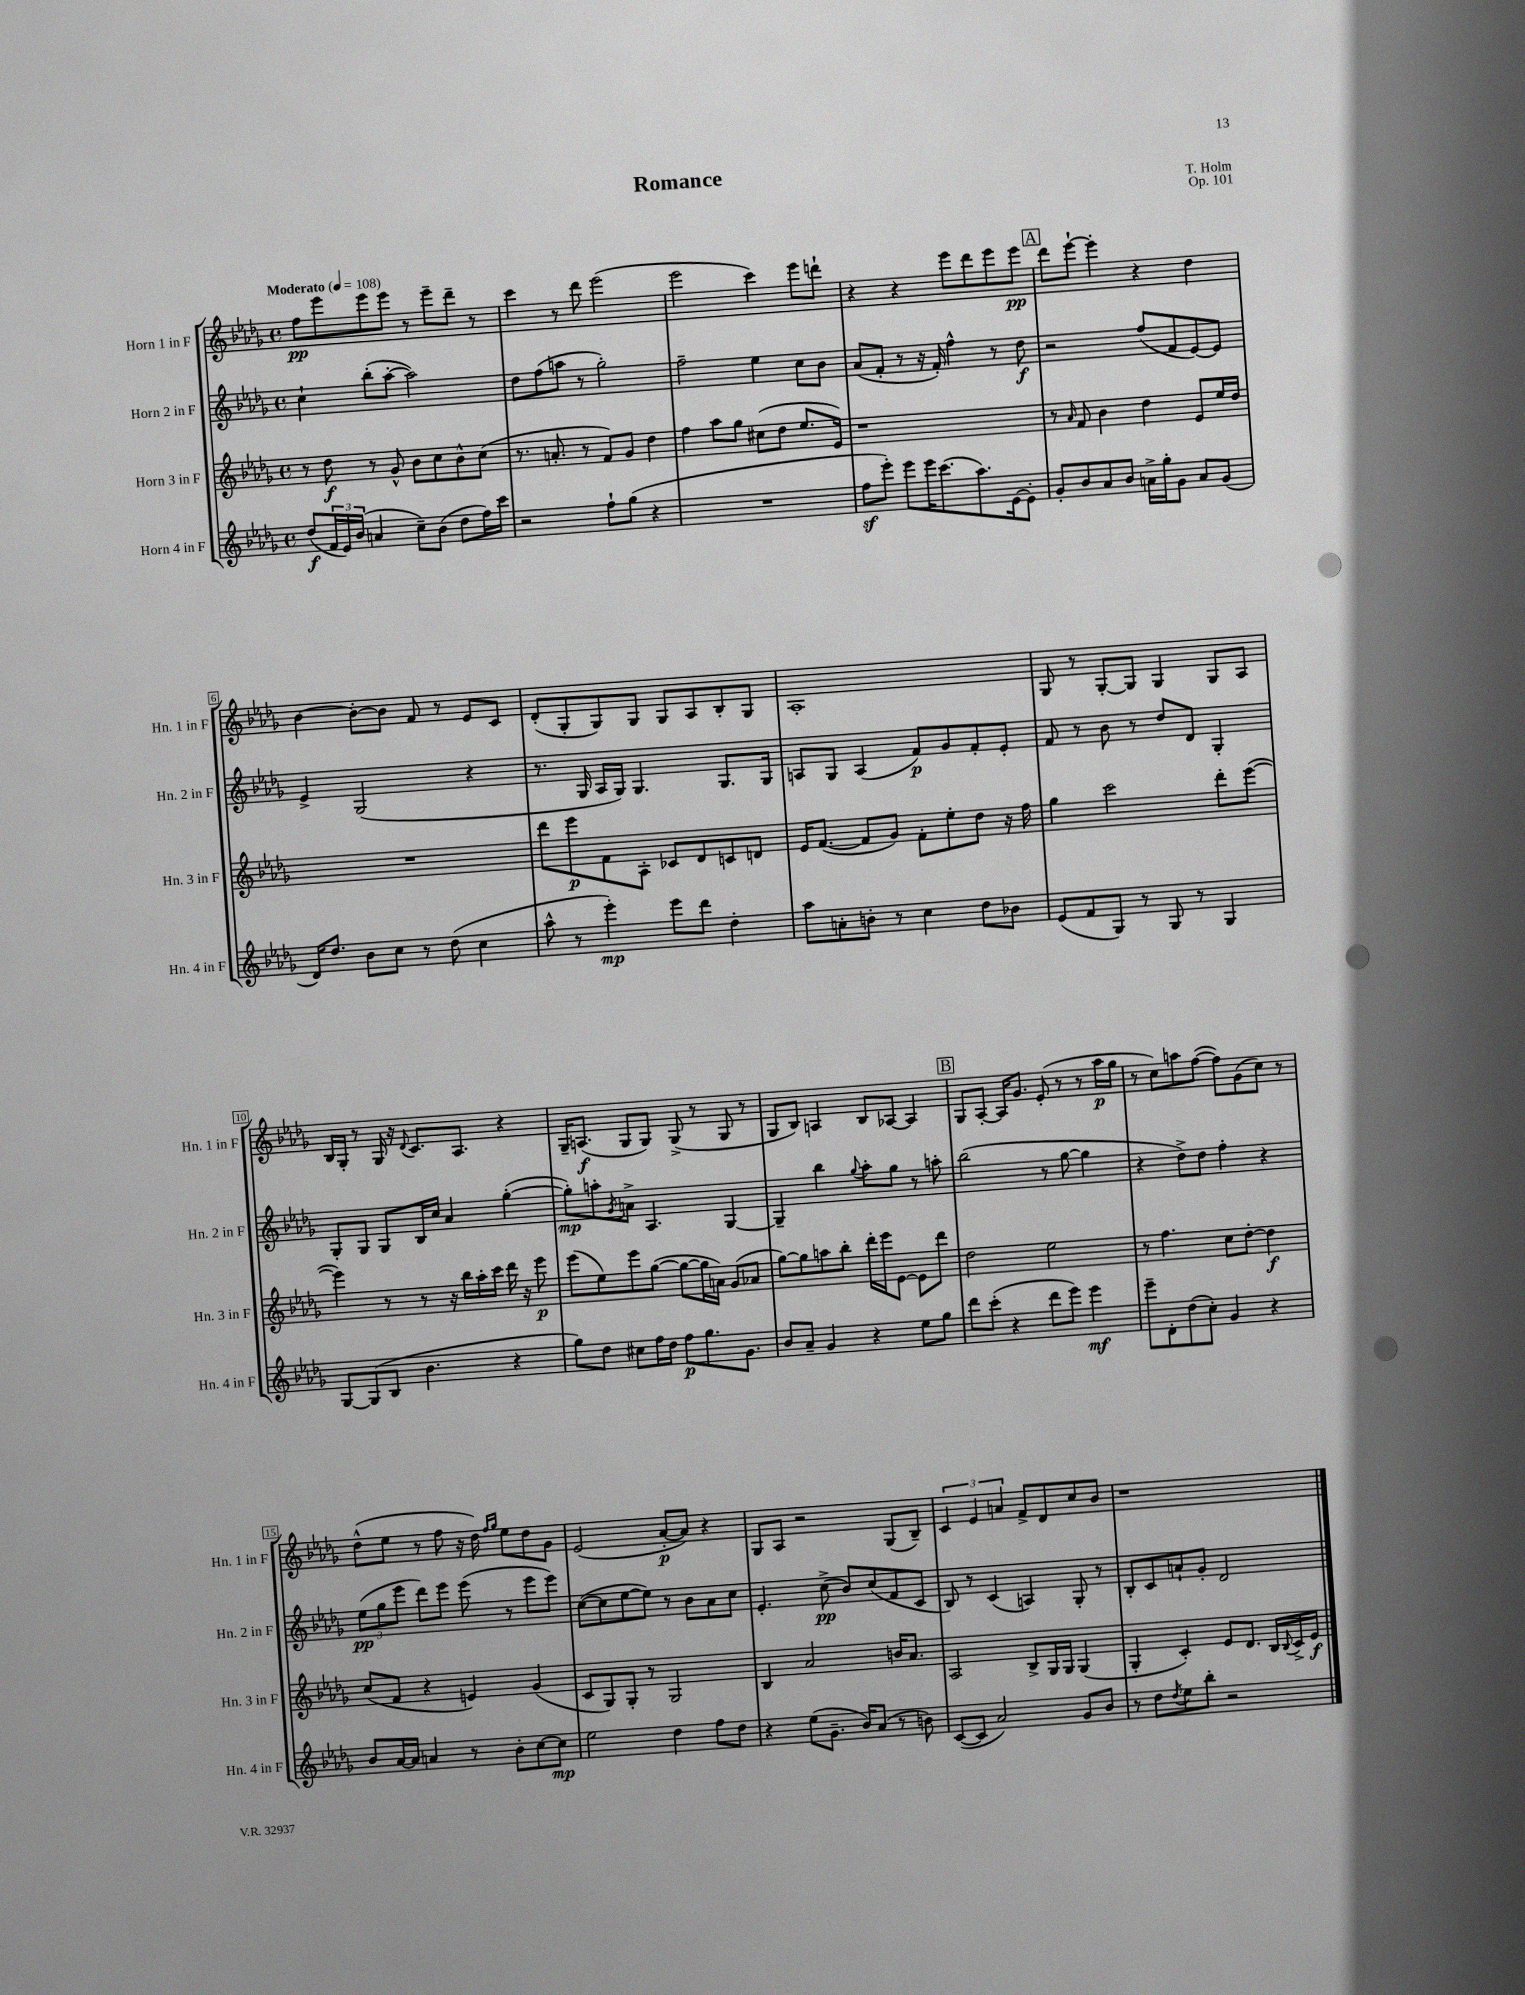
\header { title = "Romance" composer = "T. Holm" opus = "Op. 101" }
<<
\new StaffGroup <<
\new Staff = "s0" \with { instrumentName = "Horn 1 in F" shortInstrumentName = "Hn. 1 in F" } {
    \clef treble \key des \major \defaultTimeSignature \time 4/4 \tempo "Moderato" 4 = 108
    f''8\pp ees'''8 ees'''8 ees'''8 r8 ees'''8-- des'''8-- r8 |
    c'''4 r8 des'''8 ees'''2( |
    ees'''2 c'''4) ees'''8 d'''8-! |
    r4 r4 ees'''8 des'''8 ees'''8 ees'''8\pp |
    \mark \markup { \box "A" } des'''8 ees'''8~-! ees'''4-. r4 des''4 |
    bes'4~ bes'8~-. bes'8 f'8 r8 ees'8 c'8 |
    des'8-.( ges8-. ges8) ges8 ges8 aes8 bes8-. ges8 |
    aes1-. |
    ges8 r8 ges8~-. ges8 ges4 ges8 aes8 |
    bes16 ges16-. r8 ges16 r16 \appoggiatura { des'8 } c'8. aes8. r4 |
    ges16-- a8.\f( ges8 ges8) ges8->( r8 ges8 r8 |
    ges8 bes8) a4 bes8 aes8~ aes4 |
    \mark \markup { \box "B" } ges8 aes8~-. aes16 ges'8. ees'8-.( r8 r8 aes''16\p ges''16 |
    r8 c''8) a''8 f''8~( f''8) ges'8( c''8) r8 |
    des''8-^( ees''8 r8 f''8 r16 des''16) \grace { f''16 ges''16 } ees''8 des''8 ges'8 |
    ees'2( aes'8~-.\p aes'8) r4 |
    ges8 aes8 r2 ges8( bes8--) |
    \tuplet 3/2 { c'4 ees'4 a'4 } f'8-> des'8 c''8 bes'8 |
    r1 \bar "|." |
}
\new Staff = "s1" \with { instrumentName = "Horn 2 in F" shortInstrumentName = "Hn. 2 in F" } {
    \clef treble \key des \major \defaultTimeSignature \time 4/4
    c''4-! bes''8-.( aes''8~-. aes''2) |
    des''8 f''8( a''8 r8 ges''2-.) |
    f''2-- ees''4 c''8 bes'8 |
    aes'8( f'8-. r8 r16 f'16-.) f''4-^ r8 des''8\f |
    \mark \markup { \box "A" } r2 f''8( f'8 ees'8~) ees'8 |
    ees'4-> ges2( r4 |
    r8. ges16 aes16 ges16) ges4. ges8. ges16 |
    a8 ges8 a4( f'8\p) ges'8 f'8-. ees'8-. |
    f'8 r8 bes'8 r8 des''8 des'8 ges4-. |
    ges8-. ges8 ges8 bes16 c''16 aes'4 ges''4~-.( |
    ges''8-.\mp) a''8-. \acciaccatura { ges'8 } a'8-> aes4. ges4~ |
    ges4-- bes''4 \appoggiatura { ges''8 } aes''8-. ges''8 r8 a''8-. |
    \mark \markup { \box "B" } bes''2( r8 ges''8~ ges''4 |
    r4 des''8->) des''8 f''4-. r4 |
    \tuplet 3/2 { ees''8\pp( ges''8 ees'''8 } des'''8) ees'''8 ees'''8( r8 ees'''8 ees'''8) |
    c''8~( c''8 ees''8~ ees''8) r8 bes'8 aes'8 c''8 |
    ees'4.-. c''8->\pp( bes'8) c''8( f'8 c'8 |
    bes8) r8 c'4( a4) ges8-. r8 |
    bes8-. c'8 a'8-! ges'8-. des'2 \bar "|." |
}
\new Staff = "s2" \with { instrumentName = "Horn 3 in F" shortInstrumentName = "Hn. 3 in F" } {
    \clef treble \key des \major \defaultTimeSignature \time 4/4
    r8 des''8\f r8 ges'8-^ bes'8 c''8 bes'8-^ c''8( |
    r8. a'8.-. r8 f'8) ges'8 des''4 |
    f''4 aes''8 ges''8 cis''8( des''8 ees''8. ees'16) |
    r1 |
    \mark \markup { \box "A" } r8 \grace { aes'16 } f'8 bes'4 des''4 ees'8 ees''16 des''16 |
    R1 |
    des'''8 ees'''8\p f'8 aes8-. ces'8 des'8 c'8 d'8 |
    ees'16 f'8.~( f'8 ges'8) f'8-. ees''8-. des''8 r16 f''16 |
    ges''4 c'''2 des'''8-. ees'''8~( |
    ees'''4) r8 r8 r16 bes''16 aes''16-. c'''16 des'''16 r16 ees'''8\p |
    ees'''8( ees''8) ees'''8 ges''8~( ges''8~ ges''16 a'16) ges'8( aes'8 |
    ges''8~) ges''8 a''8 bes''8-. des'''16-. ees'''16 ees'8~ ees'8 des'''8 |
    \mark \markup { \box "B" } des''2 ees''2 |
    r8 f''4. c''8 des''8~-. des''4\f |
    c''8( f'8 r4 e'4) ges'4( |
    c'8 ges8) ges8-. r8 ges2 |
    bes4 aes'2 b'16 aes'8. |
    aes2 bes8-> ges16 ges16 ges4( |
    ges4-. c'4-.) ees'8 des'8. bes16 \appoggiatura { bes8 } c'16-> ees'16\f \bar "|." |
}
\new Staff = "s3" \with { instrumentName = "Horn 4 in F" shortInstrumentName = "Hn. 4 in F" } {
    \clef treble \key des \major \defaultTimeSignature \time 4/4
    des''8\f( \tuplet 3/2 { f'16 ees'16) bes'16( } a'4 c''8--) bes'8( des''8 f''16) c'''16 |
    r2 f''8-! ges''8( r4 |
    R1 |
    f''8\sf ees'''8-.) ees'''8 ees'''16 c'''8.( aes''8.) ees'16~ ees'8-. |
    \mark \markup { \box "A" } ges'8-. bes'8 aes'8 bes'8 a'16-> ges''16-. ges'8 a'8 ges'8( |
    des'16) des''8. bes'8 c''8 r8 des''8( c''4 |
    aes''8-^ r8 ees'''4-.\mp) ees'''8 des'''8 des''4-. |
    aes''8 a'8-. b'8-. r8 c''4 des''8 bes'8 |
    ees'8( f'8 ges8) r8 ges8 r8 ges4 |
    ges8~ ges8( bes8 bes'4. r4 |
    ges''8) des''8 cis''8 f''16 des''16 f''8\p ges''8. ges'8. |
    bes'8 aes'8-- ges'4 r4 ees''8 ges''8 |
    \mark \markup { \box "B" } des'''8 c'''8-.( r4 des'''8 ees'''8) ees'''4\mf |
    ees'''8-- des'8-. des''8( c''8-.) ges'4 r4 |
    bes'8 aes'16~ aes'16 a'4 r8 bes'8-. c''8~ c''8\mp |
    ees''2 des''4 f''8 des''8 |
    r4 ees''8( ges'8.-- bes'16) aes'8( r8 b'8) |
    c'8~( c'8 aes'2) ges'8 bes'8 |
    r8 des''8 \acciaccatura { des''8 } ees''8 bes''8-. r2 \bar "|." |
}
>>
>>
\layout { \context { \Score \override BarNumber.stencil = #(make-stencil-boxer 0.1 0.3 ly:text-interface::print) } }
